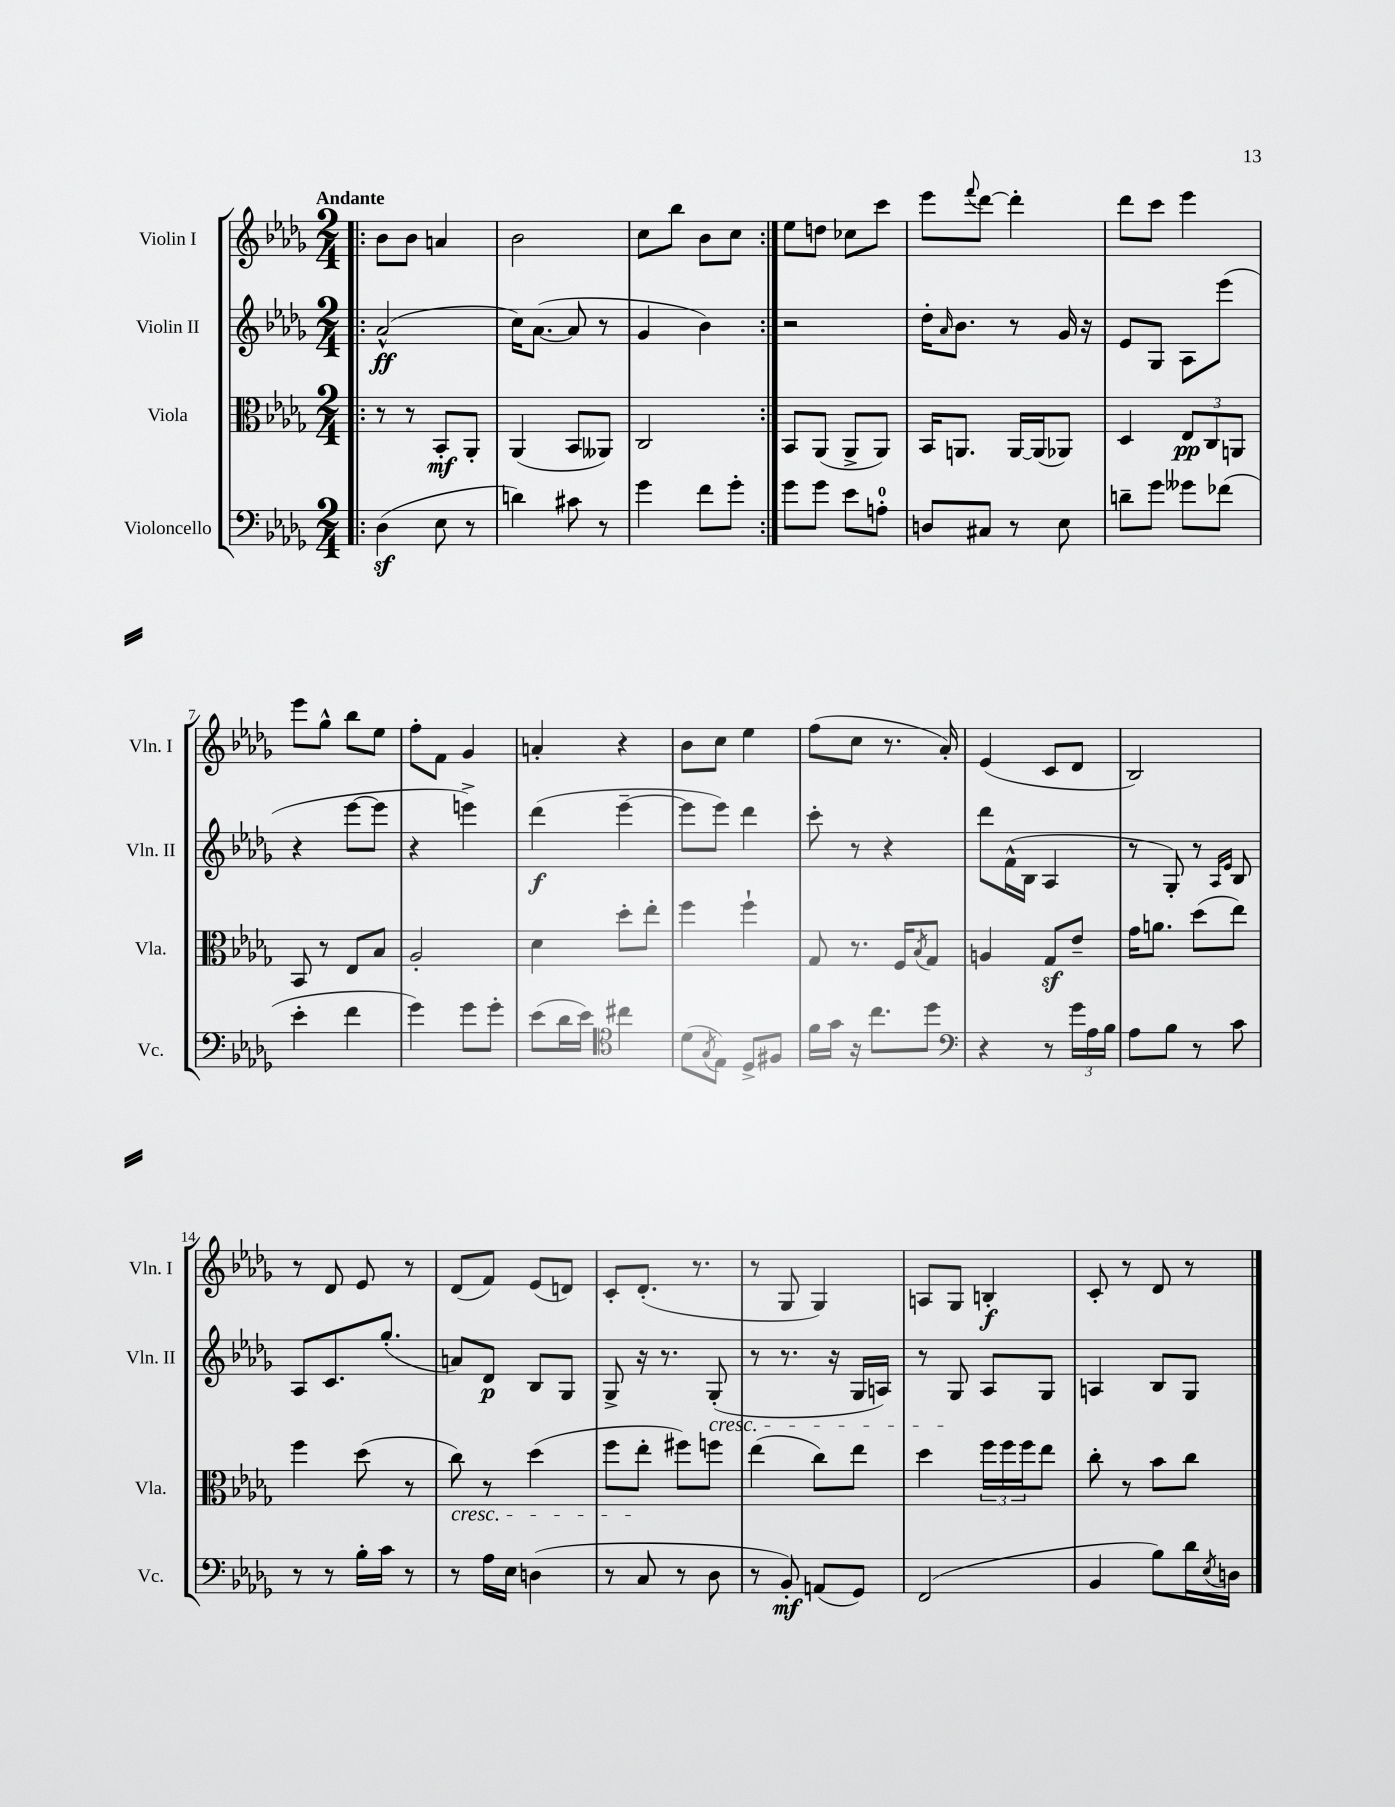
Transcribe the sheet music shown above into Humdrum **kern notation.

**kern	**kern	**kern	**kern
*staff4	*staff3	*staff2	*staff1
*clefF4	*clefC3	*clefG2	*clefG2
*k[b-e-a-d-g-]	*k[b-e-a-d-g-]	*k[b-e-a-d-g-]	*k[b-e-a-d-g-]
*M2/4	*M2/4	*M2/4	*M2/4
=!|:	=!|:	=!|:	=!|:
(4D-\	8r	(2a-^^/	8b-\L
.	8r	.	8b-\J
8E-\	8BB-'/L	.	4a/
8r	8AA-'/J	.	.
=	=	=	=
4d\)	(4AA-/	16cc\LK)	2b-\
.	.	([8.a-\J	.
8c#\	8BB-/L	8a-/]	.
8r	8AA--/J)	8r	.
=	=	=	=
4g-\	2C/	4g-/	8cc\L
.	.	.	8bb-\J
8f\L	.	4b-\)	8b-\L
8g-'\J	.	.	8cc\J
=:|!	=:|!	=:|!	=:|!
8g-\L	8BB-/L	2r	8ee-\L
8g-\J	(8AA-/J	.	8dd\J
8e-\L	8AA-^/L	.	8cc-\L
8A'\J	8AA-/J)	.	8ccc\J
=	=	=	=
8D/L	16BB-/LK	16dd-'\LK	8eee-\L
.	.	16qqa-/	.
.	8.AA/J	8.b-\J	.
.	.	.	8qqfff/
8C#/J	.	.	[8ddd-\J
8r	[16AA/LL	8r	4ddd-'\]
.	(16AA/]J	.	.
8E-\	8AA-/J)	16g-/	.
.	.	16r	.
=	=	=	=
8d~\L	4D-/	8e-/L	8ddd-\L
8g-\J	.	8G-/J	8ccc\J
8g--\L	12E-/L	8A-\L	4eee-\
.	12C/	.	.
(8f-\J	.	(8eee-\J	.
.	12AA/J	.	.
=	=	=	=
4e-'\	8BB-/	4r	8eee-\L
.	8r	.	8gg-^^\J
4f\	8E-/L	[8eee-\L	8bb-\L
.	8B-/J	8eee-\]J	8ee-\J
=	=	=	=
4g-\)	2A-'/	4r	8ff'\L
.	.	.	8f\J
8g-\L	.	4eee^\)	4g-/
8g-'\J	.	.	.
=	=	=	=
(8e-\L	4d-\	(4ddd-\	4a'/
16d-\L	.	.	.
16e-\JJ)	.	.	.
*clefC4	*	*	*
4cc#\	8dd-'\L	[4eee-~\	4r
.	8ee-'\J	.	.
=	=	=	=
(8d-\L	4ff\	8eee-\]L	8b-\L
8qG-/	.	.	.
8E-\J)	.	8eee-\J)	8cc\J
8D-^/L	4ff`\	4ddd-\	4ee-\
8F#/J	.	.	.
=	=	=	=
16f\LL	8G-/	8ccc'\	(8ff\L
16g-\JJ	.	.	.
16r	8.r	8r	8cc\J
8.cc\L	.	.	.
.	.	4r	8.r
.	16F/LK	.	.
.	8qB-/	.	.
8dd-\J	8G-/J	.	.
.	.	.	16a-'/)
=	=	=	=
*clefF4	*	*	*
4r	4A/	8ddd-\L	(4e-/
.	.	(16f^^\L	.
.	.	16B-\JJ	.
8r	8G-/L	4A-/	8c/L
24g-\LL	8e-~/J	.	8d-/J
24A-\	.	.	.
24B-\JJ	.	.	.
=	=	=	=
8A-\L	16g-\LK	8r	2B-/)
.	8.a\J	.	.
8B-\J	.	8G-'/)	.
8r	(8dd-\L	8r	.
.	.	16qqA-/LL	.
.	.	16qqe-/JJ	.
8c\	8ee-\J)	8B-/	.
=	=	=	=
8r	4ff\	8A-/L	8r
8r	.	8.c/	8d-/
16B-'\LL	(8dd-\	.	8e-/
16c\JJ	.	(8.gg-'/J	.
8r	8r	.	8r
=	=	=	=
8r	8cc\)	8a/L)	(8d-/L
16A-\LL	8r	8d-/J	8f/J)
16E-\JJ	.	.	.
(4D\	(4dd-\	8B-/L	(8e-/L
.	.	8G-/J	8d/J)
=	=	=	=
8r	8ff\L	8G-^/	8c'/L
8C/	8ee-'\J	16r	(8.d-'/J
.	.	8.r	.
8r	8ff#\L)	.	.
.	.	.	8.r
8D-\	8ff\J	(8G-'/	.
=	=	=	=
8r	(4ee-\	8r	8r
8BB-'/)	.	8.r	8G-/
(8AA/L	8cc\L)	.	4G-/)
.	.	16r	.
8GG-/J)	8ee-\J	16G-/LL	.
.	.	16A/JJ)	.
=	=	=	=
(2FF/	4dd-\	8r	8A/L
.	.	8G-/	8G-/J
.	24ff\LL	8A-/L	4B'/
.	24ff\	.	.
.	24ff\J	.	.
.	8ee-\J	8G-/J	.
=	=	=	=
4BB-/	8cc'\	4A/	8c'/
.	8r	.	8r
8B-\L)	8b-\L	8B-/L	8d-/
16d-\L	8cc\J	8G-/J	8r
8qE-/	.	.	.
16D\JJ	.	.	.
==	==	==	==
*-	*-	*-	*-
